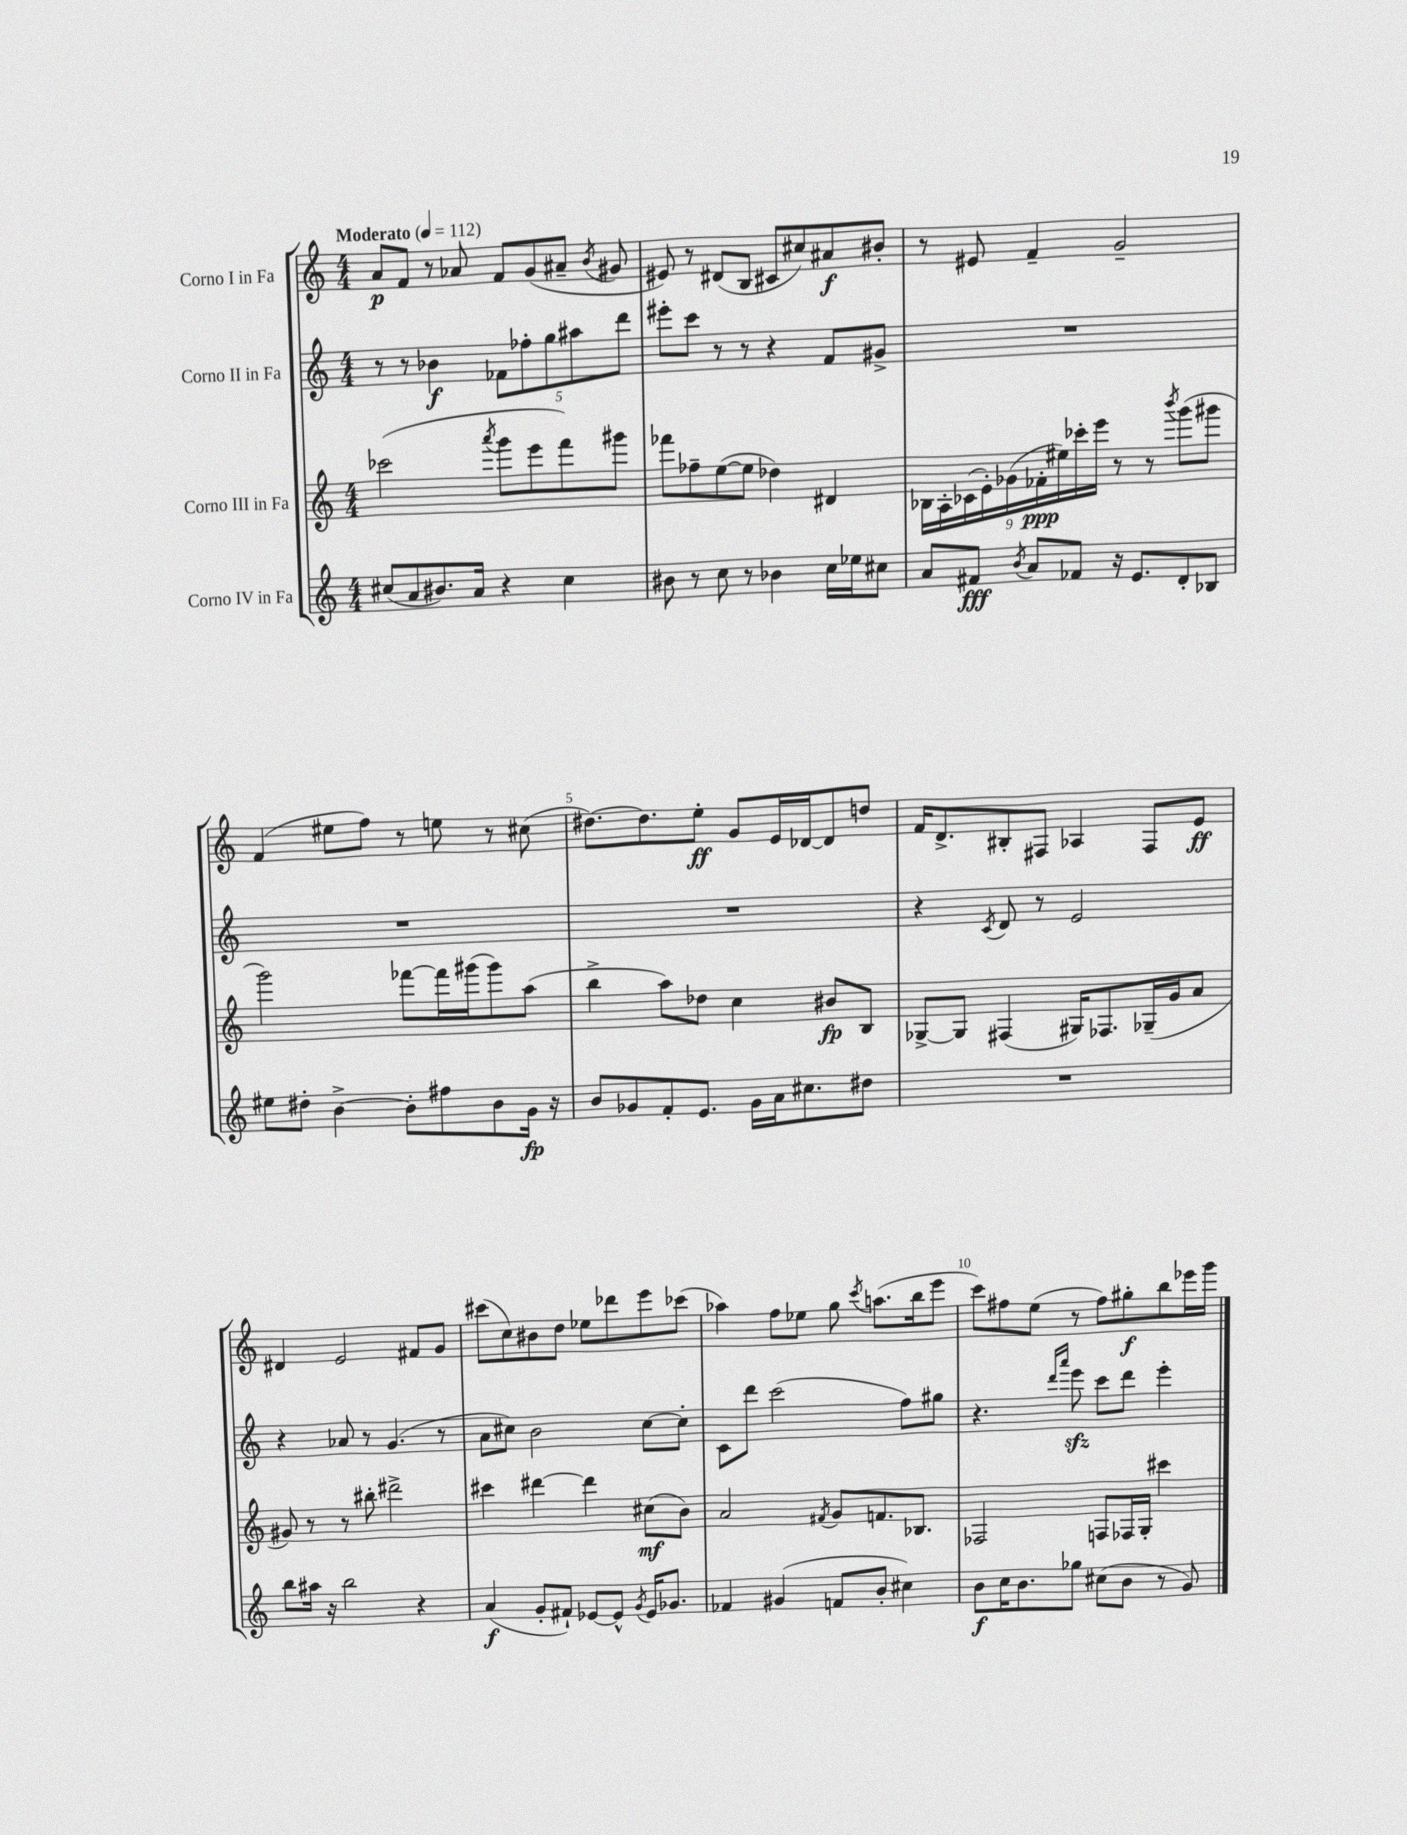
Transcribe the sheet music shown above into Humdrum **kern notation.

**kern	**dynam	**kern	**dynam	**kern	**dynam	**kern	**dynam
*part4	*part4	*part3	*part3	*part2	*part2	*part1	*part1
*staff4	*staff4	*staff3	*staff3	*staff2	*staff2	*staff1	*staff1
*I"Corno IV in Fa	*	*I"Corno III in Fa	*	*I"Corno II in Fa	*	*I"Corno I in Fa	*
*clefG2	*	*clefG2	*	*clefG2	*	*clefG2	*
*k[]	*	*k[]	*	*k[]	*	*k[]	*
*M4/4	*	*M4/4	*	*M4/4	*	*M4/4	*
*MM112	*	*MM112	*	*MM112	*	*MM112	*
=1	=1	=1	=1	=1	=1	=1	=1
!	!	!	!	!	!	!LO:TX:a:B:t=Moderato	!
(8cc#X/L	.	(2ccc-X\	.	8r	.	8a/L	p
8a/	.	.	.	8r	.	8f/J	.
8.b#X/)	.	.	.	4b-X\	f	8r	.
.	.	.	.	.	.	8a-X/	.
16a/Jk	.	.	.	.	.	.	.
.	.	8qaaa/	.	.	.	.	.
4r	.	8ggg\L	.	10f-X\L	.	8f/L	.
.	.	.	.	10ff-X'\	.	.	.
.	.	8eee\	.	.	.	(8g/	.
.	.	.	.	10gg\	.	.	.
4cc#\	.	8fff\)	.	.	.	8a#X~/J	.
.	.	.	.	10aa#X\	.	.	.
.	.	.	.	.	.	8qb/	.
.	.	8ggg#X\J	.	.	.	8g#X/	.
.	.	.	.	10ddd\J	.	.	.
=2	=2	=2	=2	=2	=2	=2	=2
8b#X\	.	8fff-X\L	.	8eee#X'\L	.	8e#X/)	.
8r	.	8ff-X~\	.	8ccc\J	.	8r	.
8cc\	.	([8ee\	.	8r	.	(8d#X/L	.
8r	.	8ee\J]	.	8r	.	8B/J	.
4b-X\	.	4dd-X\)	.	4r	.	8c#X/L	.
.	.	.	.	.	.	8cc#X/)	.
16cc\LL	.	4d#X/	.	8f/L	.	8a#X/	f
16ee-X\J	.	.	.	.	.	.	.
8cc#X\J	.	.	.	8g#X^/J	.	8b#X'/J	.
=3	=3	=3	=3	=3	=3	=3	=3
8a/L	.	18B-X\LL	.	1r	.	8r	.
.	.	18A'\	.	.	.	.	.
.	.	(18c-X\	.	.	.	.	.
8f#X/J	fff	.	.	.	.	8e#X/	.
.	.	18e'\)	.	.	.	.	.
.	.	(18g-X\	.	.	.	.	.
8qb/	.	.	.	.	.	.	.
8a/L	.	.	.	.	.	4f~/	.
.	.	18f-X'\	ppp	.	.	.	.
.	.	18ee#X\)	.	.	.	.	.
8f-X/J	.	.	.	.	.	.	.
.	.	18ccc-X'\	.	.	.	.	.
.	.	18eee\JJ	.	.	.	.	.
16r	.	8r	.	.	.	2g~/	.
8.e/L	.	.	.	.	.	.	.
.	.	8r	.	.	.	.	.
.	.	8qbbb/	.	.	.	.	.
8d'/	.	(8ggg\L	.	.	.	.	.
8B-X/J	.	8ggg#X\J	.	.	.	.	.
!!LO:LB:g=z
=4	=4	=4	=4	=4	=4	=4	=4
8ee#X\L	.	2ggg\)	.	1r	.	(4f/	.
8dd#X'\J	.	.	.	.	.	.	.
[4b^\	.	.	.	.	.	8ee#X\L	.
.	.	.	.	.	.	8ff\J)	.
8b'\L]	.	[8fff-X\L	.	.	.	8r	.
8ff#X\	.	16fff-\L]	.	.	.	8een\	.
.	.	(16ggg#X\J	.	.	.	.	.
8b\	.	8ggg#\)	.	.	.	8r	.
16g\Jk	fp	(8aa\J	.	.	.	(8cc#X\	.
16r	.	.	.	.	.	.	.
=5	=5	=5	=5	=5	=5	=5	=5
8b/L	.	4bb^\	.	1r	.	[8.dd#X\L)	.
8g-X/	.	.	.	.	.	.	.
.	.	.	.	.	.	8.dd#\]	.
8f'/	.	8aa\L)	.	.	.	.	.
8.e/J	.	8dd-X\J	.	.	.	8ee'\J	ff
.	.	4cc\	.	.	.	8g/L	.
16g-\LL	.	.	.	.	.	.	.
16a\J	.	.	.	.	.	16e/L	.
8.cc#X\	.	.	.	.	.	[16d-X/J	.
.	.	8b#X/L	fp	.	.	8d-/]	.
8dd#X\J	.	8B/J	.	.	.	8ddn/J	.
=6	=6	=6	=6	=6	=6	=6	=6
1r	.	[8G-X^/L	.	4r	.	16f/KL	.
.	.	.	.	.	.	8.d^/	.
.	.	8G-/J]	.	.	.	.	.
.	.	.	.	8qc/	.	.	.
.	.	(4F#X/	.	8d/	.	8B#X'/	.
.	.	.	.	8r	.	8F#X/J	.
.	.	16G#X/KL)	.	2e/	.	4A-X/	.
.	.	8.F-X/	.	.	.	.	.
.	.	(16G-X~/L	.	.	.	8F#/L	.
.	.	16g/J	.	.	.	.	.
.	.	8a/J	.	.	.	8e/J	ff
!!LO:LB:g=z
=7	=7	=7	=7	=7	=7	=7	=7
8bb\L	.	8g#X/)	.	4r	.	4d#X/	.
16aa#X\Jk	.	8r	.	.	.	.	.
16r	.	.	.	.	.	.	.
2bb\	.	8r	.	8a-X/	.	2e/	.
.	.	8bb#X'\	.	8r	.	.	.
.	.	2ddd#X^\	.	(4.g/	.	.	.
4r	.	.	.	.	.	8f#X/L	.
.	.	.	.	8r	.	8g/J	.
=8	=8	=8	=8	=8	=8	=8	=8
(4a/	f	4ccc#X\	.	8a\L	.	(8ccc#X\L	.
.	.	.	.	8cc#X\J)	.	8cc\)	.
8g'/L	.	[4ddd#X\	.	2b\	.	8b#X\	.
8f#X`/J)	.	.	.	.	.	8dd\J	.
[8e-X/L	.	4ddd#\]	.	.	.	8ee-X\L	.
8e-^^/J]	.	.	.	.	.	8ddd-X\	.
8qg/	.	.	.	.	.	.	.
16e-/KL	.	(8cc#X\L	mf	[8cc#\L	.	8eee\	.
8.g-X/J	.	.	.	.	.	.	.
.	.	8b\J)	.	8cc#'\J]	.	(8ccc-X\J	.
=9	=9	=9	=9	=9	=9	=9	=9
4f-X/	.	2a/	.	8c\L	.	4aa-X\)	.
.	.	.	.	8ddd\J	.	.	.
(4g#X/	.	.	.	(2ccc\	.	8ff\L	.
.	.	.	.	.	.	8ee-X\J	.
.	.	8qf#X/	.	.	.	.	.
8fn/L	.	8g/L	.	.	.	8gg\	.
.	.	.	.	.	.	8qccc/	.
8b'/J	.	8.fn/	.	.	.	(8.aan\L	.
4cc#X\)	.	.	.	8ff\L)	.	.	.
.	.	8.B-X/J	.	.	.	16bb\k	.
.	.	.	.	8gg#X\J	.	8eee\J	.
=10	=10	=10	=10	=10	=10	=10	=10
8b\L	f	2F-X/	.	4.r	.	8ccc\L)	.
16cc\K	.	.	.	.	.	8ff#X\	.
8.b\	.	.	.	.	.	.	.
.	.	.	.	.	.	(8ee\J	.
.	.	.	.	16qqddd/LL	.	.	.
.	.	.	.	16qqaaa/JJ	.	.	.
8gg-X\J	.	.	.	8eeezz\	.	8r	.
(8cc#X\L	.	8Fn/L	.	8ccc\L	.	8ff#\L)	.
8b\J	.	16F-X/L	.	8ddd\J	.	8gg#X'\	f
.	.	16G'/JJ	.	.	.	.	.
8r	.	4ccc#X\	.	4eee'\	.	8bb\	.
8g/)	.	.	.	.	.	16eee-X\L	.
.	.	.	.	.	.	16ggg\JJ	.
==	==	==	==	==	==	==	==
*-	*-	*-	*-	*-	*-	*-	*-
